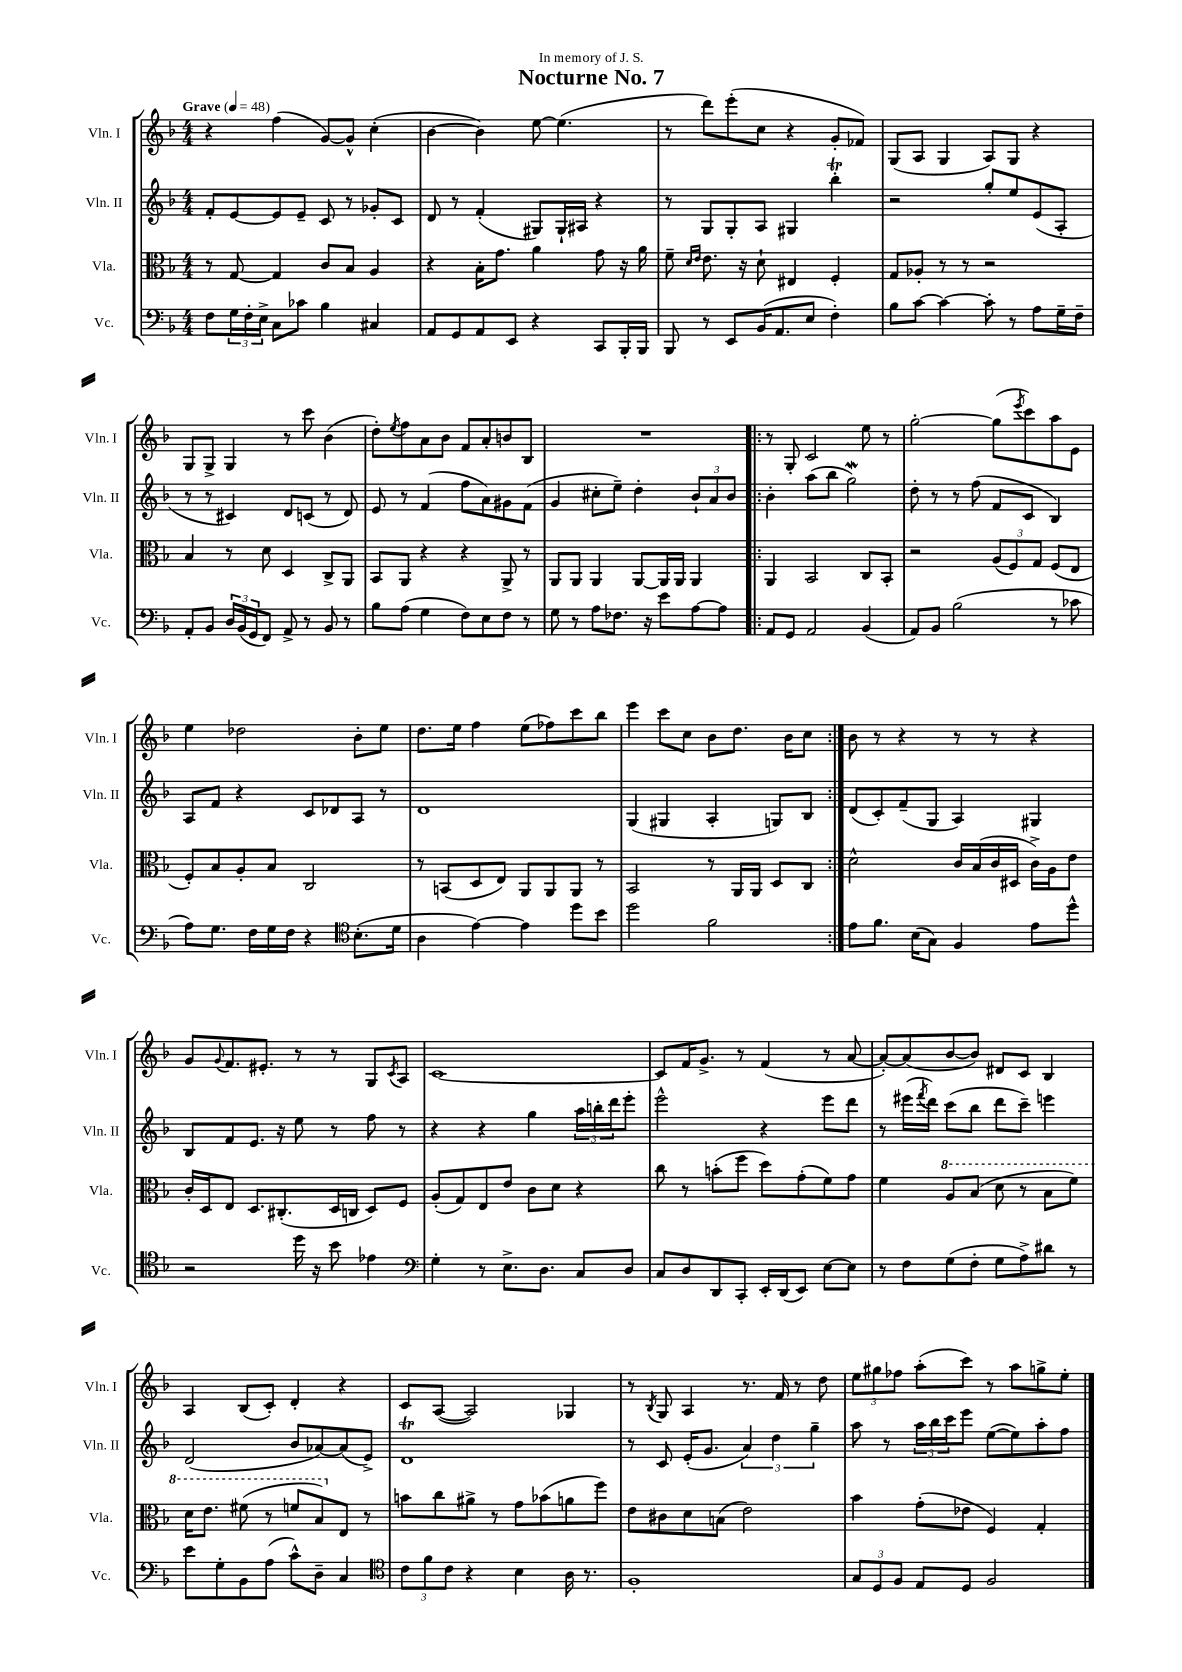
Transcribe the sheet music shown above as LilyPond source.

\header { title = "Nocturne No. 7" dedication = "In memory of J. S." }
<<
\new StaffGroup <<
\new Staff = "s0" \with { instrumentName = "Vln. I" shortInstrumentName = "Vln. I" } {
    \clef treble \key f \major \numericTimeSignature \time 4/4 \tempo "Grave" 4 = 48
    r4 f''4( g'8~) g'8-^ c''4-.( |
    bes'4~ bes'4) e''8~ e''4.( |
    r8 d'''8) e'''8-.( c''8 r4 g'8-. fes'8) |
    g8( a8 g4 a8) g8 r4 |
    g8 g8-> g4 r8 c'''8 bes'4( |
    d''8-.) \acciaccatura { e''8 } f''8 a'8 bes'8 f'8 a'8-. b'8 bes8 |
    R1 |
    \repeat volta 2 { r8 g8-. c'2 e''8 r8 |
    g''2~-. g''8( \acciaccatura { e'''8 } c'''8) a''8 e'8 |
    e''4 des''2 bes'8-. e''8 |
    d''8. e''16 f''4 e''8( fes''8) c'''8 bes''8 |
    e'''4 c'''8 c''8 bes'8 d''8. bes'16 c''8 | }
    bes'8 r8 r4 r8 r8 r4 |
    g'8 \appoggiatura { g'8 } f'8. eis'8.-. r8 r8 g8 \acciaccatura { c'8 } a8 |
    c'1~ |
    c'8 f'16 g'8.-> r8 f'4( r8 a'8~ |
    a'8~-.) a'8( bes'8~ bes'8) dis'8 c'8 bes4 |
    a4 bes8( c'8-.) d'4-. r4 |
    c'8 a8~( a2) ges4 |
    r8 \acciaccatura { bes8 } g8 a4 r8. f'16 r8 d''8 |
    \tuplet 3/2 { e''8 gis''8 fes''8 } a''8-.( c'''8) r8 a''8 g''8-> e''8-. \bar "|." |
}
\new Staff = "s1" \with { instrumentName = "Vln. II" shortInstrumentName = "Vln. II" } {
    \clef treble \key f \major \numericTimeSignature \time 4/4
    f'8-. e'8~ e'8 e'8-- c'8 r8 ges'8-. c'8 |
    d'8 r8 f'4-.( gis8) gis16-! ais16 r4 |
    r8 g8 g8-. a8 gis4 bes''4-.\trill |
    r2 g''8-. e''8 e'8( a8-. |
    r8 r8 cis'4) d'8 c'8( r8 d'8) |
    e'8 r8 f'4( f''8 a'8) gis'8 f'8( |
    g'4 cis''8-. e''8--) d''4-. \tuplet 3/2 { bes'8-! a'8 bes'8 } |
    \repeat volta 2 { bes'4-. a''8( bes''8 g''2\mordent) |
    d''8-. r8 r8 f''8( f'8 c'8 bes4) |
    a8 f'8 r4 c'8 des'8 a8 r8 |
    d'1 |
    g4( gis4 a4-. g8) bes8 | }
    d'8( c'8-.) f'8--( g8 a4) gis4 |
    bes8 f'8 e'8. r16 e''8 r8 f''8 r8 |
    r4 r4 g''4 \tuplet 3/2 { a''16 b''16-. d'''16 } e'''8-. |
    e'''2-^ r4 e'''8 d'''8 |
    r8 eis'''16( \acciaccatura { f'''8 } d'''16) c'''8( bes''8 d'''8 c'''8--) e'''4 |
    d'2( bes'8 aes'8~) aes'8( e'8->) |
    d'1\trill |
    r8 c'8 e'16-.( g'8. \tuplet 3/2 { a'4) d''4 g''4-- } |
    a''8 r8 \tuplet 3/2 { a''16 bes''16 c'''16 } e'''8 e''8~( e''8) a''8-. f''8 \bar "|." |
}
\new Staff = "s2" \with { instrumentName = "Vla." shortInstrumentName = "Vla." } {
    \clef alto \key f \major \numericTimeSignature \time 4/4
    r8 g8~ g4 c'8 bes8 a4 |
    r4 bes16-. g'8. a'4 g'8 r16 a'16 |
    f'8-- \grace { d'16 e'16 } e'8. r16 d'8-! eis4 f4-. |
    g8 aes8-. r8 r8 r2 |
    bes4 r8 d'8 d4 c8-> a,8 |
    bes,8 a,8 r4 r4 a,8-> r8 |
    a,8 a,8 a,4 a,8~ a,16 a,16 a,4 |
    \repeat volta 2 { a,4 bes,2 c8 bes,8-. |
    r2 \tuplet 3/2 { a8( f8) g8 } f8( e8 |
    f8-.) bes8 a8-. bes8 c2 |
    r8 b,8( d8 e8) a,8 a,8 a,8 r8 |
    bes,2 r8 a,16 a,16 d8 c8 | }
    d'2-^ c'16 bes16( c'16 dis16 c'16->) a16 e'8 |
    c'16-. d16 e8 d8. cis8.-.( d16 c16 d8) f8 |
    a8-.( g8) e8 e'8 c'8 d'8 r4 |
    c''8 r8 b'8-.( f''8 d''8) g'8-.( f'8) g'8 |
    f'4 \ottava #1 a'8 bes'8( d''8 r8 bes'8 f''8) |
    d''16 e''8. fis''8( r8 f''8 bes'8) \ottava #0 e8 r8 |
    b'8 c''8 ais'8-> r8 g'8 bes'8( a'8 f''8) |
    e'8 cis'8 d'8 b8( e'2) |
    bes'4 g'8-.( ees'8 f4) g4-. \bar "|." |
}
\new Staff = "s3" \with { instrumentName = "Vc." shortInstrumentName = "Vc." } {
    \clef bass \key f \major \numericTimeSignature \time 4/4
    f8 \tuplet 3/2 { g16 f16-. e16-> } c8 ces'8 bes4 cis4 |
    a,8 g,8 a,8 e,8 r4 c,8 bes,,16-. bes,,16 |
    bes,,8 r8 e,8 bes,16( a,8. e8 f4-.) |
    bes8 c'8~ c'4~ c'8-. r8 a8 g16-- f16-- |
    a,8-. bes,8 \tuplet 3/2 { d16 bes,16( g,16 } f,8) a,8-> r8 bes,8 r8 |
    bes8 a8( g4 f8) e8 f8 r8 |
    g8 r8 a8 fes8. r16 e'8 a8~ a8 |
    \repeat volta 2 { a,8 g,8 a,2 bes,4( |
    a,8) bes,8 bes2( r8 ces'8 |
    a8) g8. f16 g16 f16 r4 \clef tenor bes8.-.( d'16 |
    a4 e'4~) e'4 d''8 bes'8 |
    d''2 f'2 | }
    e'8 f'8. bes16( g8) f4 e'8 d''8-^ |
    r2 d''16 r16 bes'8 ees'4 |
    \clef bass g4-. r8 e8.-> d8. c8 d8 |
    c8 d8 d,8 c,8-. e,16-. d,16( e,8) e8~ e8 |
    r8 f8 g8( f8-. g8 a8->) dis'8 r8 |
    e'8 g8-. bes,8 a8( c'8-^) d8-- c4 |
    \clef tenor \tuplet 3/2 { c'8 f'8 c'8 } r4 bes4 a16 r8. |
    f1-. |
    \tuplet 3/2 { g8 d8 f8 } e8 d8 f2 \bar "|." |
}
>>
>>
\layout { \context { \Score \remove "Bar_number_engraver" } }
